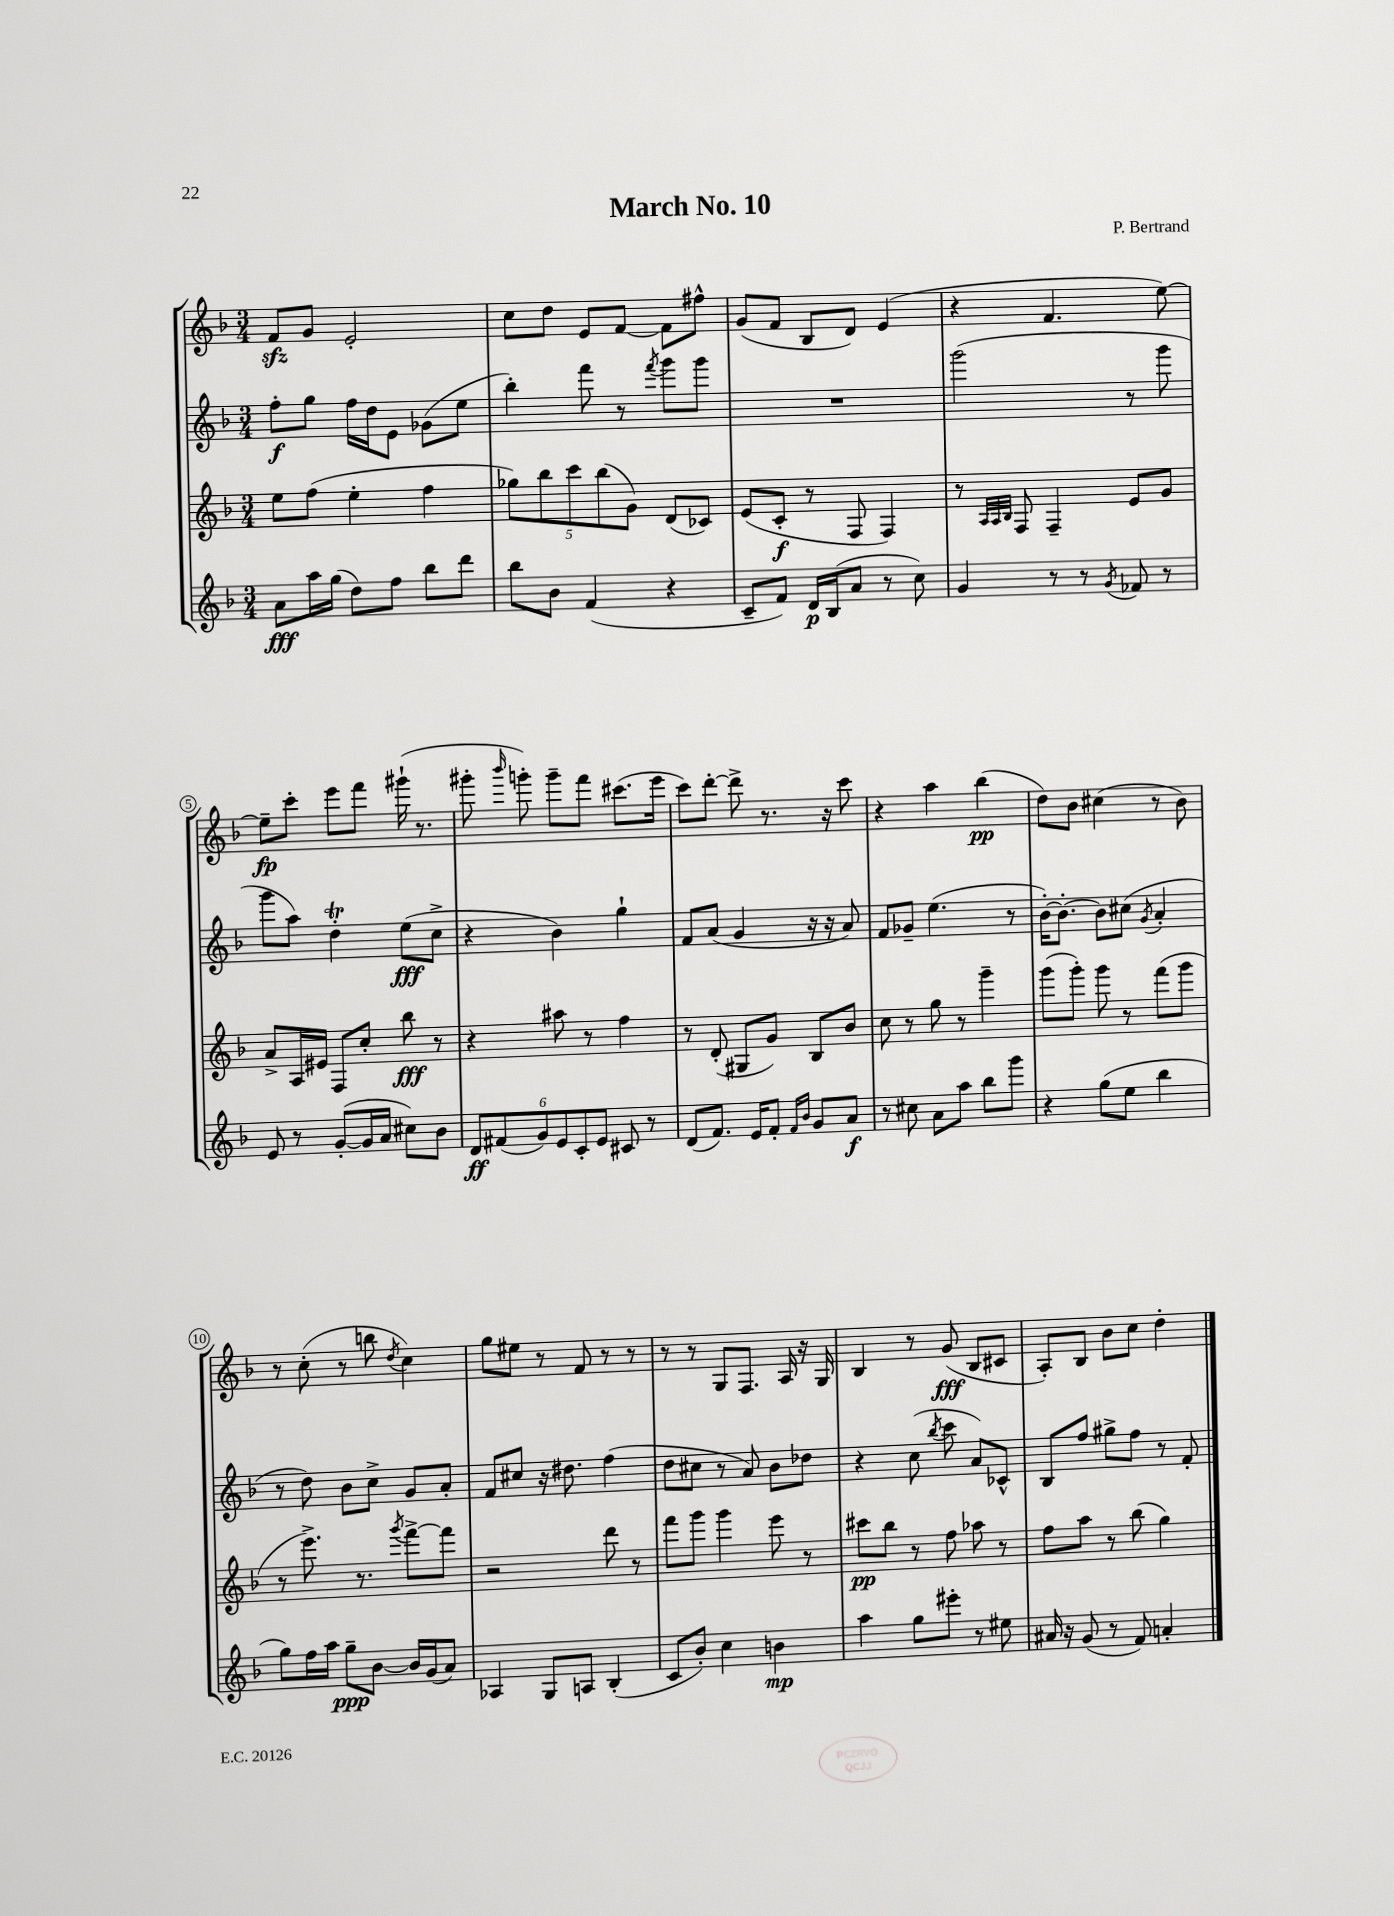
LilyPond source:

\header { title = "March No. 10" composer = "P. Bertrand" }
<<
\new StaffGroup <<
\new Staff = "s0" {
    \clef treble \key f \major \numericTimeSignature \time 3/4
    \autoBeamOff f'8[\sfz g'8] e'2-. |
    c''8[ d''8] e'8[ f'8]~ f'8[ fis''8]-^ |
    g'8[( f'8] bes8[ d'8]) e'4( |
    r4 f'4. e''8~) |
    e''8[--\fp c'''8]-. e'''8[ f'''8] gis'''16-!( r8. |
    gis'''8-. \grace { bes'''16 } g'''8-.) g'''8[-- f'''8] cis'''8.[( e'''16] |
    c'''8[) d'''8]~-. d'''8-> r8. r16 c'''8 |
    r4 a''4 bes''4\pp( |
    d''8[) bes'8] cis''4( r8 bes'8) |
    r8 c''8-.( r8 b''8 \acciaccatura { d''8 } c''4) |
    g''8[ eis''8] r8 f'8 r8 r8 |
    r8 r8 g8[ f8.] a16 r16 g16 |
    bes4 r8 g'8\fff( bes8[ cis'8] |
    a8[-.) bes8] bes'8[ c''8] d''4-. \bar "|." |
}
\new Staff = "s1" {
    \clef treble \key f \major \numericTimeSignature \time 3/4
    \autoBeamOff f''8[-.\f g''8] f''16[ d''16 e'8] ges'8[( e''8] |
    bes''4-.) f'''8 r8 \acciaccatura { f'''8 } g'''8[ g'''8] |
    R2. |
    g'''2( r8 g'''8 |
    g'''8[ a''8]) d''4-.\trill e''8[\fff( c''8]-> |
    r4 bes'4) g''4-! |
    f'8[ a'8]( g'4 r16 r16 a'8) |
    f'8[ ges'8]-- e''4.( r8 |
    bes'16[~-.) bes'8.]~-. bes'8[ cis''8]( \acciaccatura { g'8 } a'4-. |
    r8 d''8) bes'8[ c''8]-> g'8[ a'8]-. |
    f'8[ cis''8] r16 dis''8. f''4( |
    d''8[ cis''8] r8 a'8) bes'8[ des''8] |
    r4 c''8( \acciaccatura { bes''8 } c'''8 a'8[) ces'8]-^ |
    bes8[ f''8] gis''8[-> f''8] r8 f'8-. \bar "|." |
}
\new Staff = "s2" {
    \clef treble \key f \major \numericTimeSignature \time 3/4
    \autoBeamOff e''8[ f''8]( e''4-. f''4 |
    \tuplet 5/4 { ges''8[) bes''8 c'''8 bes''8( g'8]) } d'8[( ces'8]) |
    e'8[( c'8]-.\f r8 f8 f4) |
    r8 \grace { a32[ a32 bes32] } f8 f4-- e'8[ g'8] |
    a'8[-> a16 eis'16] f8[ c''8]-. bes''8\fff r8 |
    r4 ais''8 r8 f''4 |
    r8 d'8-.( gis8[ g'8]) bes8[ bes'8] |
    c''8 r8 g''8 r8 g'''4-- |
    g'''8[( g'''8]-.) g'''8 r8 f'''8[( g'''8] |
    r8 e'''8.->) r8. \acciaccatura { g'''8 } f'''8[~-> f'''8] |
    r2 d'''8 r8 |
    f'''8[ g'''8] g'''4 e'''8 r8 |
    cis'''8[\pp bes''8] r8 f''8 aes''8 r8 |
    f''8[ a''8] r8 bes''8( g''4) \bar "|." |
}
\new Staff = "s3" {
    \clef treble \key f \major \numericTimeSignature \time 3/4
    \autoBeamOff a'8[\fff a''16 g''16]( d''8[) f''8] bes''8[ d'''8] |
    bes''8[ bes'8] f'4( r4 |
    c'8[-- f'8]) d'16[\p bes16( a'8] r8 c''8) |
    g'4 r8 r8 \acciaccatura { g'8 } fes'8 r8 |
    e'8 r8 g'8[~-.( g'16 a'16] cis''8[) bes'8] |
    \tuplet 6/4 { d'8[\ff fis'8( g'8) e'8 c'8-. e'8] } cis'8 r8 |
    d'8[( f'8.]) e'16[ f'8]-. \grace { f'16[ bes'16] } g'8[ a'8]\f |
    r8 cis''8 a'8[ a''8] bes''8[ g'''8] |
    r4 g''8[( e''8] bes''4 |
    g''8[) f''16 a''16] g''8[--\ppp bes'8]~ bes'16[ g'16( a'8]) |
    aes4 g8[ a8] bes4-.( |
    c'8[ bes'8]-.) c''4 b'4\mp |
    a''4 g''8[ eis'''8]-. r8 eis''8 |
    ais'16 r16 g'8( r8 f'8) a'4-. \bar "|." |
}
>>
>>
\layout { \context { \Score \override BarNumber.stencil = #(make-stencil-circler 0.1 0.3 ly:text-interface::print) } }
